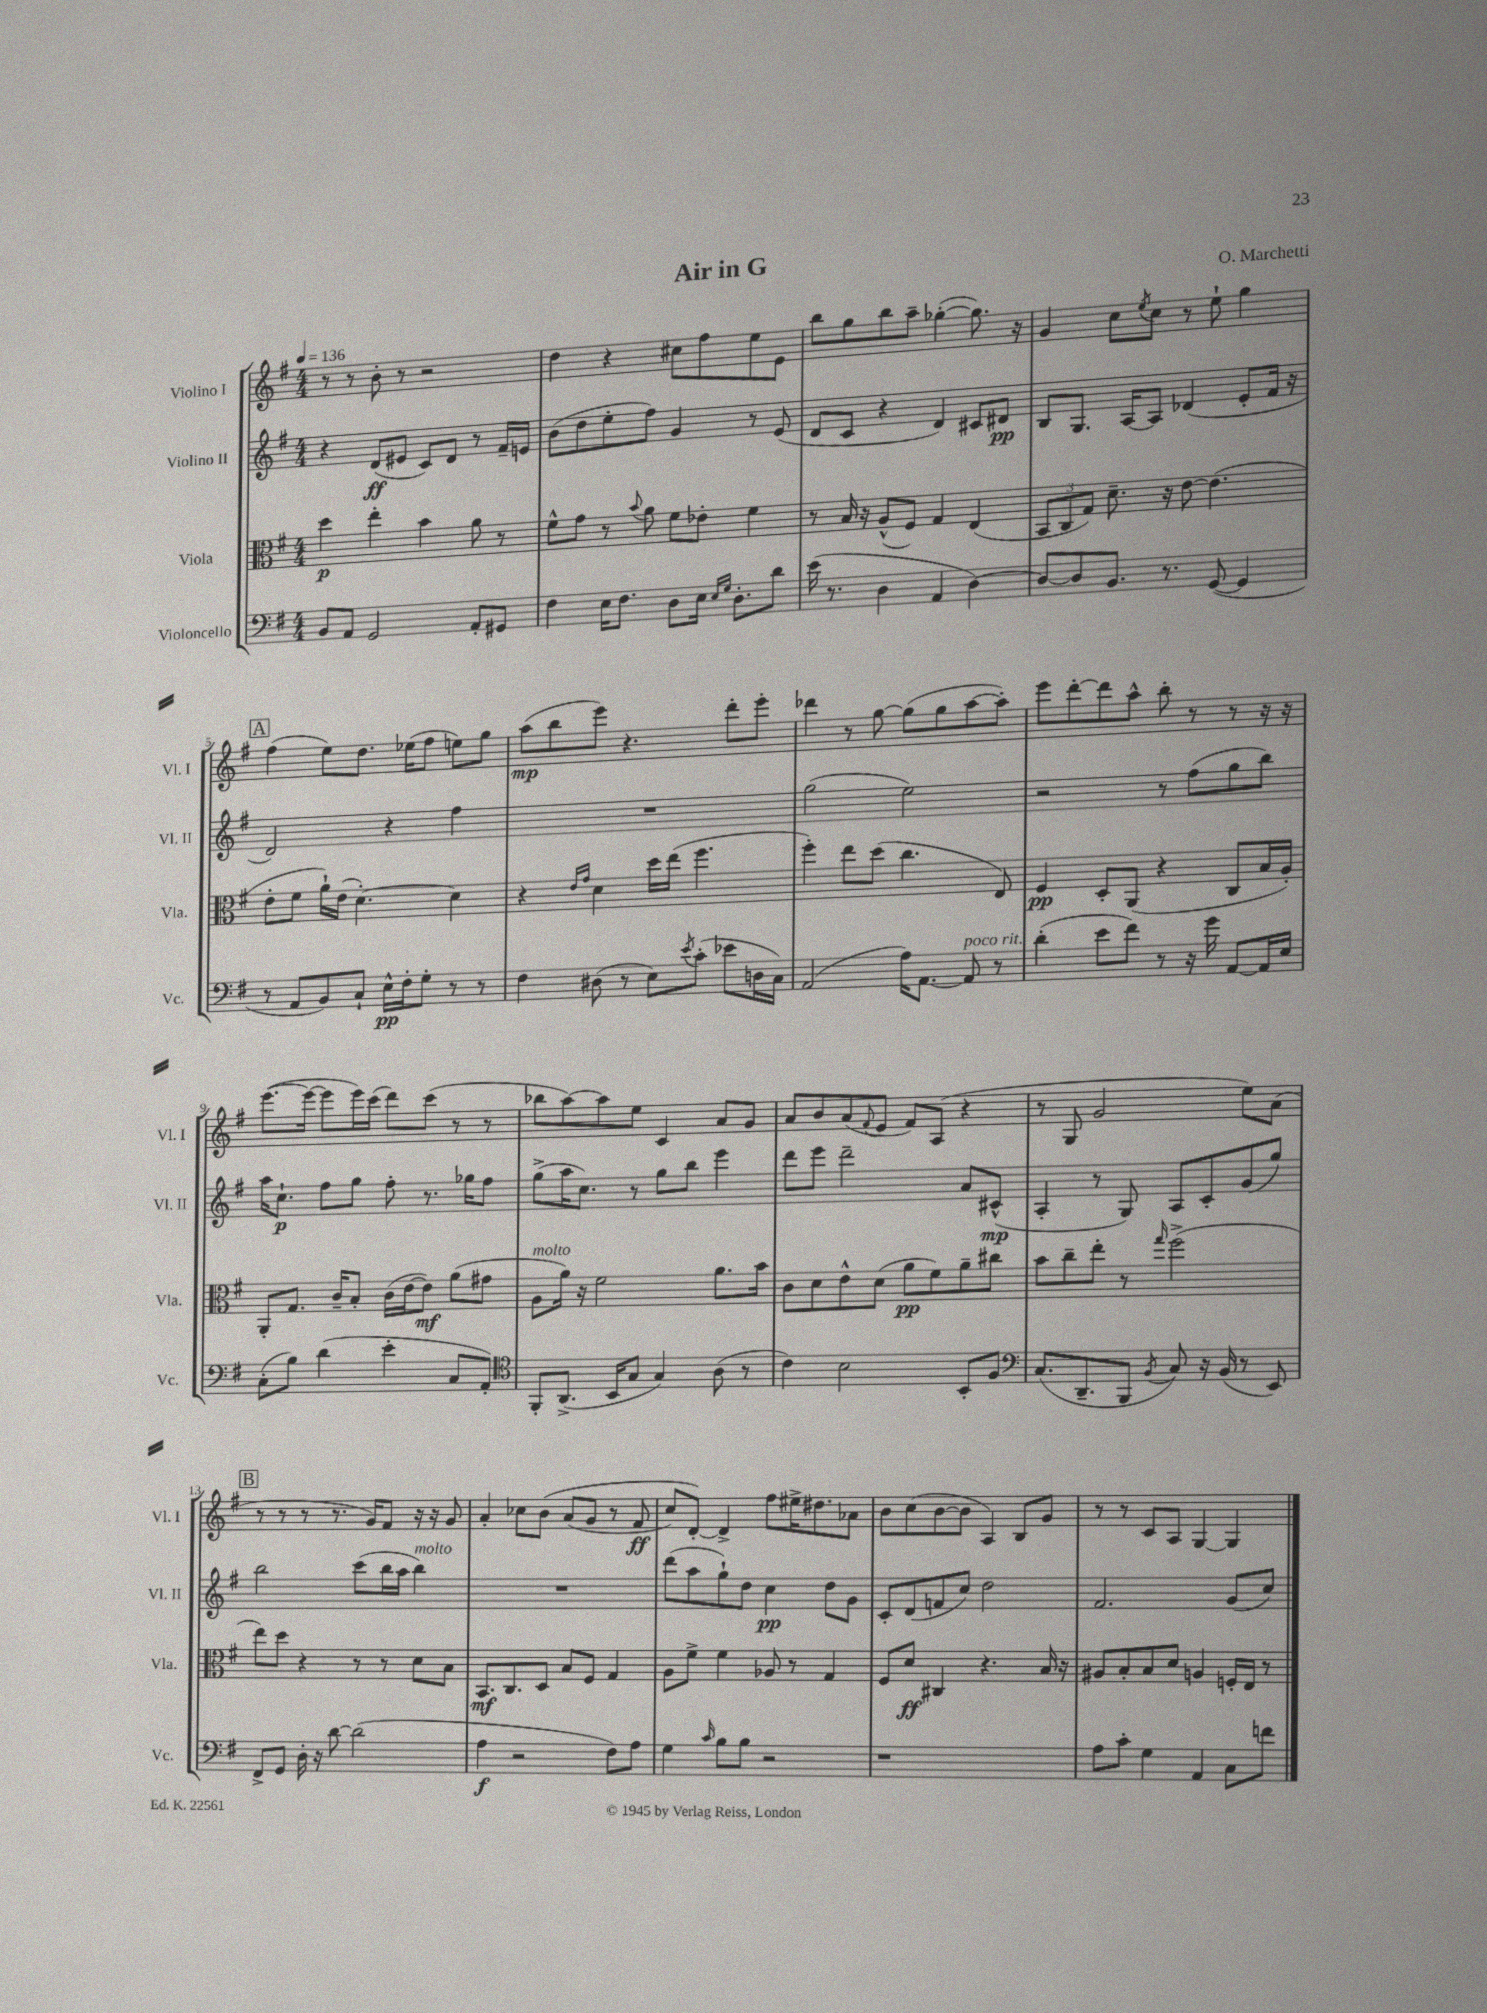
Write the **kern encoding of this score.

**kern	**kern	**kern	**kern
*staff4	*staff3	*staff2	*staff1
*clefF4	*clefC3	*clefG2	*clefG2
*k[f#]	*k[f#]	*k[f#]	*k[f#]
*M4/4	*M4/4	*M4/4	*M4/4
*MM136	*MM136	*MM136	*MM136
8BB/L	4dd\	4r	8r
8AA/J	.	.	8r
2GG/	4ee'\	(8d/L	8b'\
.	.	8e#/J	8r
.	4b\	8c/L)	2r
.	.	8d/J	.
8AA'/L	8a\	8r	.
8GG#/J	8r	16f#~/LL	.
.	.	16e/JJ	.
=	=	=	=
4F#\	8f#^^\L	(8b\L	4dd\
.	8g\J	8dd\	.
16E\LK	8r	8ee'\	4r
8.F#\J	.	.	.
.	8qqb/	.	.
.	8a\	8ff#\J)	.
8D\L	8f#\L	4g/	8cc#\L
16E\Jk	8e-'\J	.	8ff#\
16qqE/LL	.	.	.
16qqG/JJ	.	.	.
8.D'\L	.	.	.
.	4f#\	8r	8ee\
8d\J	.	(8e/	8e\J
=	=	=	=
(16e\	8r	8d/L	8bb\L
8.r	.	.	.
.	16B/	8c/J	8gg\
.	16r	.	.
4D\	(8A^^/L	4r	8bb\
.	8F#/J)	.	8aa~\J
4AA/	4G/	4d/)	([4gg-'\
[4D\)	(4E/	8c#/L	8.gg-\])
.	.	8d#/J	.
.	.	.	16r
=	=	=	=
8D/_L	12BB/L	8B/L	4g/
.	12C/	.	.
8D/]	.	8.G/J	.
.	12G/J)	.	.
8.BB/J	8.d~\	.	8cc\L
.	.	[16A/LK	.
.	.	.	8qee/
.	.	8A/]J	8cc\J
8.r	16r	.	.
.	[8e\	(4d-/	8r
([8GG/	(4.e\]	.	8ee`\
4GG/]	.	8e'/L	4gg\
.	.	16f#/Jk	.
.	.	16r	.
=	=	=	=
8r	8e'\L	2d/)	(4ff#\
8AA/L	8f#\J	.	.
8BB/)	16a`\LL)	.	8ee\L)
.	(16e\JJ	.	.
8C`/J	[4.d'\)	.	8.dd\J
16E^^\LL	.	4r	.
16F#'\J	.	.	(16ee-\LK
8G'\J	.	.	8ff#\J
8r	4d\]	4ff#\	8ee\L)
8r	.	.	8gg\J
=	=	=	=
4F#\	4r	1r	(8aa\L
.	.	.	8bb\
.	16qqe/LL	.	.
.	16qqg/JJ	.	.
(8D#\	4d\	.	8eee\J)
8r	.	.	4.r
8E\L)	16dd\LL	.	.
.	(16ee\JJ	.	.
8qe/	.	.	.
(8c'\J	4.ff#\	.	.
8e-\L	.	.	8ddd'\L
16D\L	.	.	8eee'\J
16C\JJ)	.	.	.
=	=	=	=
(2AA/	4ff#'\)	(2gg\	4ddd-\
.	8ee\L	.	8r
.	(8dd\J	.	[8gg\
16A\LK)	4.cc\	2ee\)	(8gg\]L
[8.AA\J	.	.	.
.	.	.	8gg\
8AA/]	.	.	[8aa\
8r	8E/)	.	8aa'\]J)
=	=	=	=
(4d'\	4F#/	2r	8eee\L
.	.	.	[8ddd'\
8e\L	8D'/L	.	8ddd\]
8f#\J)	(8AA/J	.	8aa^^\J
8r	4r	8r	8bb'\
16r	.	(8ff#\L	8r
16g\	.	.	.
[8AA/L	8C/L	8gg\	8r
16AA/]L	16B/L	8bb\J)	16r
16E/JJ	16A'/JJ)	.	16r
=	=	=	=
(8C'\L	8AA'/L	16aa\LK	([8.eee\L
.	.	8.cc`\J	.
8B\J)	8.G/J	.	.
.	.	.	16eee\_Jk
(4d\	.	8ff#\L	8eee\]L
.	16c~/LK	.	.
.	8B'/J	8gg\J	16eee\L)
.	.	.	(16ccc\JJ
4e'\	(16c\LL	8ff#'\	8ddd\L)
.	[16e\J	.	.
.	8e\]J)	8.r	(8ccc\J
8C/L	(8a\L	.	8r
.	.	16gg-\LK	.
8AA'/J)	8g#\J	8ff#\J	8r
=	=	=	=
*clefC4	*	*	*
8FF#'/L	8A\L	(8gg^\L	8bb-\L
(8.AA^/J	16a\Jk)	16aa\K	[8aa\)
.	16r	8.cc\J)	.
.	2f#\	.	8aa\]
16BB/LK	.	.	.
8G/J	.	8r	8ee\J
4G/)	.	8gg\L	4c/
.	.	8bb\J	.
(8A\	8.a\L	4eee\	8a/L
8r	.	.	8g/J
.	16b\Jk	.	.
=	=	=	=
4c\)	8c\L	8ddd\L	8a/L
.	8d\	8eee\J	8b/
2B\	8e^^\	2ddd~\	(8a/
.	.	.	8qqf#/
.	(8d\J	.	8e/J
.	8a\L	.	8f#/L)
.	8f#\)	.	(8A/J
8BB'/L	8a~\	8a/L	4r
8F#/J	8cc#\J	(8c#^^/J	.
=	=	=	=
*clefF4	*	*	*
(8.C/L	8b\L	4A'/	8r
.	8cc~\	.	8G/
8.DD~/	.	.	.
.	8ee'\J	8r	2g/
8BBB/J	8r	8G/)	.
8qBB/	16qqgg/	.	.
8C/)	(2ff#^\	8A/L	.
16r	.	8c'/	.
(16BB/	.	.	.
8r	.	(8g/	8ee\L)
8EE/)	.	8gg/J)	(8a\J
=	=	=	=
8FF#^/L	8ee\L)	2bb\	8r
8GG/J	8dd\J	.	8r
16D'\	4r	.	8r
16r	.	.	.
[8d\	.	.	8.r
(2d\]	8r	(8ccc\L	.
.	.	.	16g/LK)
.	8r	16bb\L	8f#/J
.	.	16aa\JJ	.
.	8d\L	4bb\)	16r
.	.	.	16r
.	8B\J	.	8g/
=	=	=	=
4A\	8.BB/L	1r	4a'/
.	8.C/	.	.
2r	.	.	8cc-\L
.	8D/J	.	&(8b\J
.	8B/L	.	(8a/L
.	8F#/J	.	8g/J
8F#\L)	4G/	.	8r
8A\J	.	.	8f#/
=	=	=	=
4G\	8A\L	(8ddd\L	8cc/L)
.	8f#^\J	8aa\	[8d'/J&)
16qqc/	.	.	.
8B\L	4f#\	8gg`\)	4d^/]
8B\J	.	8dd\J	.
2r	8A-/	4cc\	8ff#\L
.	8r	.	16ee#^\K
.	.	.	8.dd#\
.	4G/	8dd\L	.
.	.	8g\J	8a-\J
=	=	=	=
1r	8F#/L	8c'/L	8b\L
.	8d/J	(8d/	(8cc\
.	4C#/	8f/	[8b\
.	.	8cc/J)	8b\]J
.	4.r	2dd\	4A/)
.	.	.	8B/L
.	16B/	.	8g/J
.	16r	.	.
=	=	=	=
8A\L	8A#/L	2.f#/	8r
8c'\J	8B'/	.	8r
4G\	8B/	.	8c/L
.	8d/J	.	8A/J
4AA/	4A/	.	[4G/
8C\L	16F'/LL	(8g/L	4G/]
.	16E/JJ	.	.
8f\J	8r	8cc/J)	.
==	==	==	==
*-	*-	*-	*-
